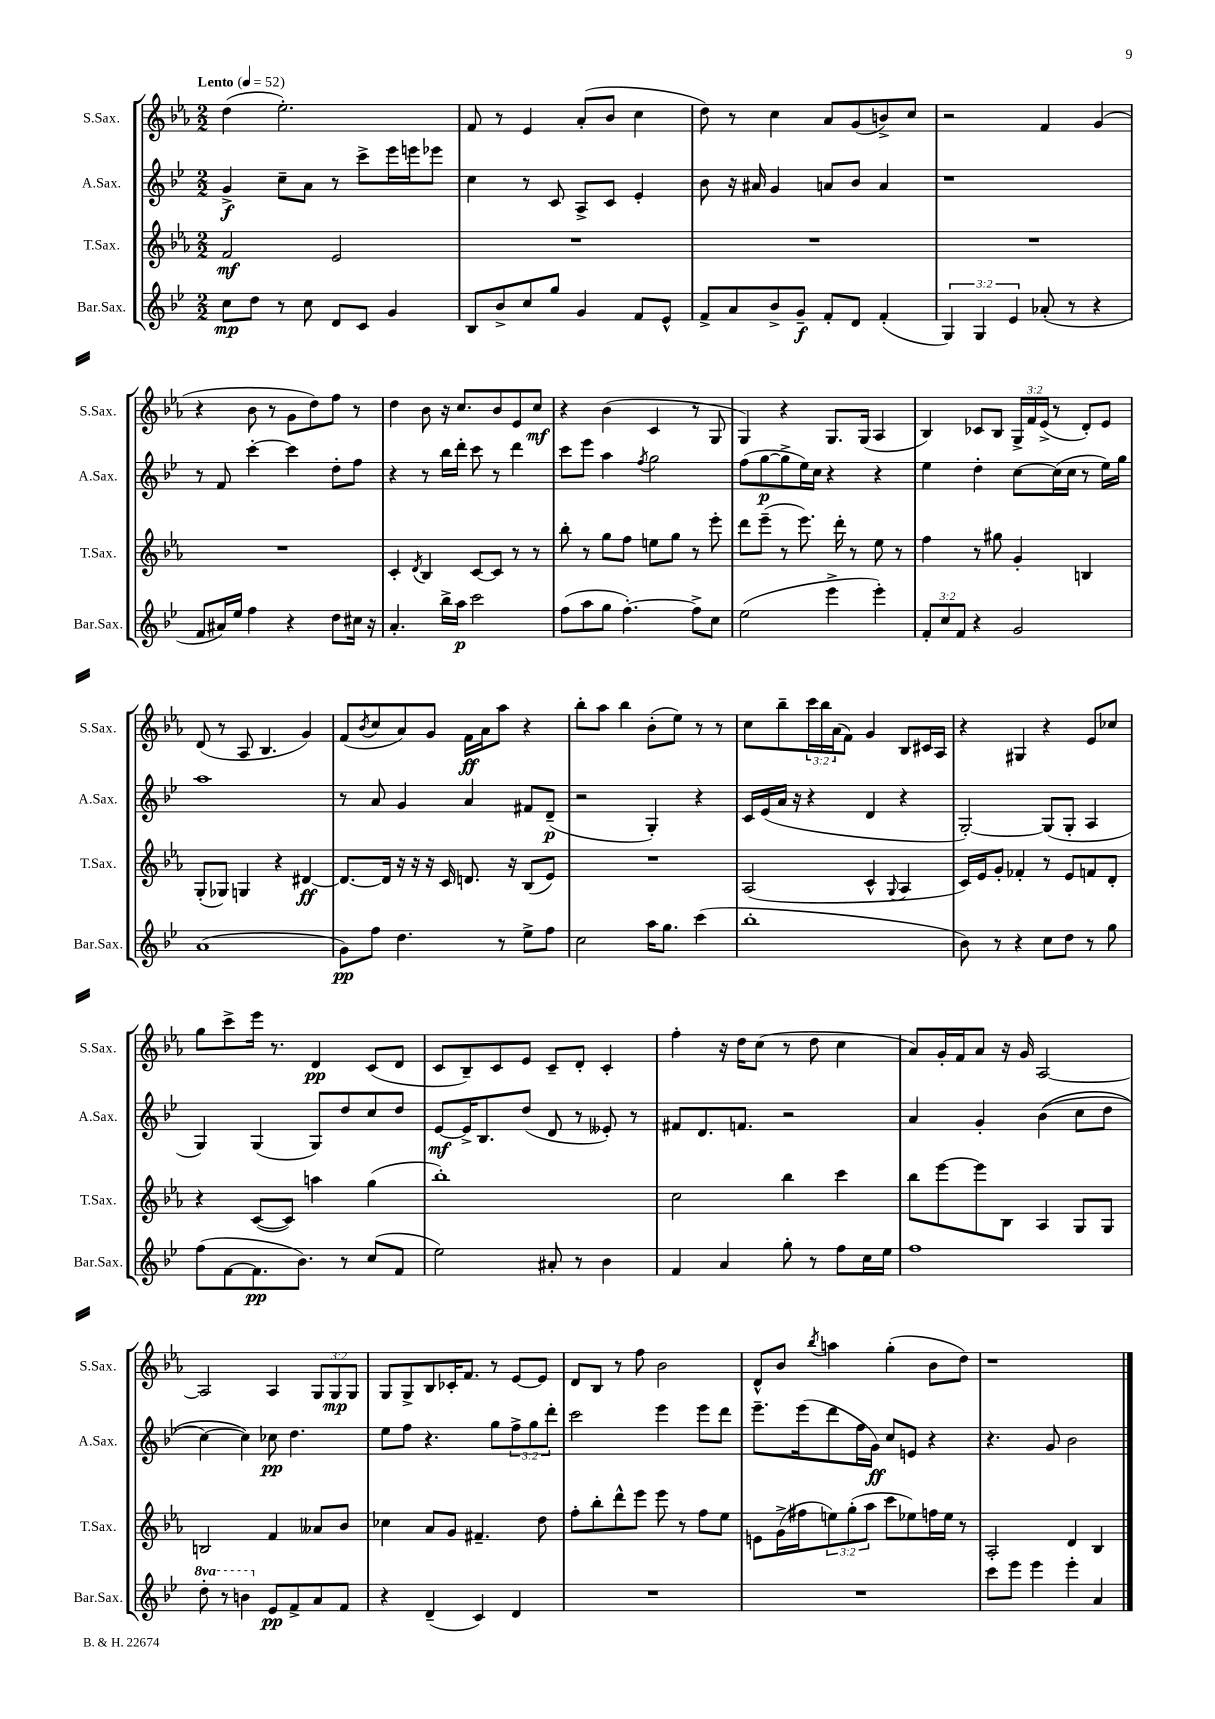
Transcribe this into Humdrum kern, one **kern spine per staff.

**kern	**dynam	**kern	**dynam	**kern	**dynam	**kern	**dynam
*part4	*part4	*part3	*part3	*part2	*part2	*part1	*part1
*staff4	*staff4	*staff3	*staff3	*staff2	*staff2	*staff1	*staff1
*I"Bar.Sax.	*	*I"T.Sax.	*	*I"A.Sax.	*	*I"S.Sax.	*
*I'Bar.Sax.	*	*I'T.Sax.	*	*I'A.Sax.	*	*I'S.Sax.	*
*clefG2	*	*clefG2	*	*clefG2	*	*clefG2	*
*k[b-e-]	*	*k[b-e-a-]	*	*k[b-e-]	*	*k[b-e-a-]	*
*M2/2	*	*M2/2	*	*M2/2	*	*M2/2	*
*MM52	*	*MM52	*	*MM52	*	*MM52	*
=1	=1	=1	=1	=1	=1	=1	=1
!	!	!	!	!	!	!LO:TX:a:B:t=Lento	!
8cc\L	mp	2f/	mf	4g^/	f	(4dd\	.
8dd\J	.	.	.	.	.	.	.
8r	.	.	.	8cc~\L	.	2.ee-'\)	.
8cc\	.	.	.	8a\J	.	.	.
8d/L	.	2e-/	.	8r	.	.	.
8c/J	.	.	.	8ccc^\L	.	.	.
4g/	.	.	.	16eee-\L	.	.	.
.	.	.	.	16eeen\J	.	.	.
.	.	.	.	8eee-X\J	.	.	.
=2	=2	=2	=2	=2	=2	=2	=2
8B-/L	.	1r	.	4cc\	.	8f/	.
8b-^/	.	.	.	.	.	8r	.
8cc/	.	.	.	8r	.	4e-/	.
8gg/J	.	.	.	8c/	.	.	.
4g/	.	.	.	8A^/L	.	(8a-'/L	.
.	.	.	.	8c/J	.	8b-/J	.
8f/L	.	.	.	4e-'/	.	4cc\	.
8e-^^/J	.	.	.	.	.	.	.
=3	=3	=3	=3	=3	=3	=3	=3
8f^/L	.	1r	.	8b-\	.	8dd\)	.
8a/	.	.	.	16r	.	8r	.
.	.	.	.	16a#X/	.	.	.
8b-^/	.	.	.	4g/	.	4cc\	.
8g~/J	f	.	.	.	.	.	.
8f'/L	.	.	.	8an/L	.	8a-/L	.
8d/J	.	.	.	8b-/J	.	(8g/	.
(4f'/	.	.	.	4a/	.	8bn^/)	.
.	.	.	.	.	.	8cc/J	.
=4	=4	=4	=4	=4	=4	=4	=4
6G/)	.	1r	.	1r	.	2r	.
6G/	.	.	.	.	.	.	.
6e-/	.	.	.	.	.	.	.
(8a-X'/	.	.	.	.	.	4f/	.
8r	.	.	.	.	.	.	.
4r	.	.	.	.	.	(4g/	.
!!LO:LB:g=z
=5	=5	=5	=5	=5	=5	=5	=5
8f/L	.	1r	.	8r	.	4r	.
16a#X/L)	.	.	.	8f/	.	.	.
16ee-/JJ	.	.	.	.	.	.	.
4ff\	.	.	.	[4ccc'\	.	8b-\	.
.	.	.	.	.	.	8r	.
4r	.	.	.	4ccc\]	.	8g\L	.
.	.	.	.	.	.	8dd\)	.
8dd\L	.	.	.	8dd'\L	.	8ff\J	.
16cc#X\Jk	.	.	.	8ff\J	.	8r	.
16r	.	.	.	.	.	.	.
=6	=6	=6	=6	=6	=6	=6	=6
4.a'/	.	4c'/	.	4r	.	4dd\	.
.	.	8qd/	.	.	.	.	.
.	.	4B-/	.	8r	.	8b-\	.
16bb-^\LL	.	.	.	16bb-\LL	.	16r	.
16aa\JJ	p	.	.	16ddd'\JJ	.	8.cc/L	.
2ccc\	.	[8c/L	.	8ccc\	.	.	.
.	.	8c/J]	.	8r	.	8b-/	.
.	.	8r	.	4ddd\	.	8e-/	.
.	.	8r	.	.	.	8cc/J	mf
=7	=7	=7	=7	=7	=7	=7	=7
(8ff\L	.	8bb-'\	.	8ccc\L	.	4r	.
8aa\	.	8r	.	8eee-\J	.	.	.
8gg\J	.	8gg\L	.	4aa\	.	(4b-\	.
[4.ff'\)	.	8ff\J	.	.	.	.	.
.	.	.	.	8qff/	.	.	.
.	.	8een\L	.	2gg\	.	4c/	.
.	.	8gg\J	.	.	.	.	.
8ff^\L]	.	8r	.	.	.	8r	.
8cc\J	.	8eee-'\	.	.	.	8G/	.
=8	=8	=8	=8	=8	=8	=8	=8
(2ee-\	.	8ddd\L	.	(8ff\L	.	4G/)	.
.	.	(8eee-~\J	.	[8gg\	p	.	.
.	.	8r	.	8gg^\]	.	4r	.
.	.	8.eee-\)	.	16ee-\L)	.	.	.
.	.	.	.	16cc\JJ	.	.	.
4eee-^\	.	.	.	4r	.	8.G/L	.
.	.	16ddd'\	.	.	.	.	.
.	.	8r	.	.	.	.	.
.	.	.	.	.	.	(16G/Jk	.
4eee-'\)	.	8ee-\	.	4r	.	4A-/	.
.	.	8r	.	.	.	.	.
=9	=9	=9	=9	=9	=9	=9	=9
12f'/L	.	4ff\	.	4ee-\	.	4B-/)	.
12cc/	.	.	.	.	.	.	.
12f/J	.	.	.	.	.	.	.
4r	.	8r	.	4dd'\	.	8c-X/L	.
.	.	8gg#X\	.	.	.	8B-/J	.
2g/	.	4g'/	.	[8cc\L	.	24G^/LL	.
.	.	.	.	.	.	24f/	.
.	.	.	.	.	.	(24e-^/JJ	.
.	.	.	.	(16cc\L]	.	8r	.
.	.	.	.	16cc\JJ	.	.	.
.	.	4Bn/	.	8r	.	8d'/L)	.
.	.	.	.	16ee-\LL)	.	8e-/J	.
.	.	.	.	16gg\JJ	.	.	.
!!LO:LB:g=z
=10	=10	=10	=10	=10	=10	=10	=10
(1a	.	(8G'/L	.	1aa	.	(8d/	.
.	.	8G-X/J)	.	.	.	8r	.
.	.	4Gn/	.	.	.	8A-/	.
.	.	.	.	.	.	4.B-/	.
.	.	4r	.	.	.	.	.
.	.	[4d#X/	ff	.	.	4g/)	.
=11	=11	=11	=11	=11	=11	=11	=11
8g\L)	pp	8.d#/L_	.	8r	.	(8f/L	.
.	.	.	.	.	.	8qb-/	.
8ff\J	.	.	.	8a/	.	8cc/	.
.	.	16d#/Jk]	.	.	.	.	.
4.dd\	.	16r	.	4g/	.	8a-/)	.
.	.	16r	.	.	.	.	.
.	.	16r	.	.	.	8g/J	.
.	.	16c/	.	.	.	.	.
.	.	8.dn/	.	4a/	.	16f\LL	ff
.	.	.	.	.	.	16a-\J	.
8r	.	.	.	.	.	8aa-\J	.
.	.	16r	.	.	.	.	.
8ee-^\L	.	(8B-/L	.	8f#X/L	.	4r	.
8ff\J	.	8e-/J)	.	(8d~/J	p	.	.
=12	=12	=12	=12	=12	=12	=12	=12
2cc\	.	1r	.	2r	.	8bb-'\L	.
.	.	.	.	.	.	8aa-\J	.
.	.	.	.	.	.	4bb-\	.
16aa\KL	.	.	.	4G'/)	.	(8b-'\L	.
8.gg\J	.	.	.	.	.	.	.
.	.	.	.	.	.	8ee-\J)	.
(4ccc\	.	.	.	4r	.	8r	.
.	.	.	.	.	.	8r	.
=13	=13	=13	=13	=13	=13	=13	=13
1bb-'	.	(2A-/	.	16c/LL	.	8cc\L	.
.	.	.	.	(16e-/	.	.	.
.	.	.	.	16a/JJ	.	8bb-~\	.
.	.	.	.	16r	.	.	.
.	.	.	.	4r	.	24ccc\L	.
.	.	.	.	.	.	24bb-\	.
.	.	.	.	.	.	(24a-\J	.
.	.	.	.	.	.	8f\J)	.
.	.	4c^^/	.	4d/	.	4g/	.
.	.	8qqG/	.	.	.	.	.
.	.	4A-/	.	4r	.	8B-/L	.
.	.	.	.	.	.	16c#X/L	.
.	.	.	.	.	.	16A-/JJ	.
=14	=14	=14	=14	=14	=14	=14	=14
8b-\)	.	16c/LL)	.	[2G'/)	.	4r	.
.	.	16e-/J	.	.	.	.	.
8r	.	8g'/J	.	.	.	.	.
4r	.	4f-X'/	.	.	.	4G#X/	.
8cc\L	.	8r	.	(8G/L]	.	4r	.
8dd\J	.	8e-/L	.	8G'/J	.	.	.
8r	.	8fn/	.	4A/	.	8e-/L	.
8gg\	.	8d'/J	.	.	.	8cc-X/J	.
!!LO:LB:g=z
=15	=15	=15	=15	=15	=15	=15	=15
(8ff\L	.	4r	.	4G/)	.	8gg\L	.
[8f\	.	.	.	.	.	8ccc^\	.
8.f\]	pp	([8c/L	.	(4G/	.	16eee-\Jk	.
.	.	.	.	.	.	8.r	.
.	.	8c/J])	.	.	.	.	.
8.b-\J)	.	.	.	.	.	.	.
.	.	4aan\	.	8G/L)	.	4d/	pp
8r	.	.	.	8dd/	.	.	.
(8cc/L	.	(4gg\	.	8cc/	.	(8c/L	.
8f/J	.	.	.	8dd/J	.	8d/J	.
=16	=16	=16	=16	=16	=16	=16	=16
2ee-\)	.	1bb-')	.	[8e-/L	mf	8c/L	.
.	.	.	.	16e-^/K]	.	8B-~/)	.
.	.	.	.	8.B-/	.	.	.
.	.	.	.	.	.	8c/	.
.	.	.	.	(8dd/J	.	8e-/J	.
8a#X'/	.	.	.	8d/	.	8c~/L	.
8r	.	.	.	8r	.	8d'/J	.
4b-\	.	.	.	8e--X'/)	.	4c'/	.
.	.	.	.	8r	.	.	.
=17	=17	=17	=17	=17	=17	=17	=17
4f/	.	2cc\	.	8f#X/L	.	4ff'\	.
.	.	.	.	8.d/	.	.	.
4a/	.	.	.	.	.	16r	.
.	.	.	.	8.fn/J	.	16dd\KL	.
.	.	.	.	.	.	(8cc\J	.
8gg'\	.	4bb-\	.	2r	.	8r	.
8r	.	.	.	.	.	8dd\	.
8ff\L	.	4ccc\	.	.	.	4cc\	.
16cc\L	.	.	.	.	.	.	.
16ee-\JJ	.	.	.	.	.	.	.
=18	=18	=18	=18	=18	=18	=18	=18
1ff	.	8bb-\L	.	4a/	.	8a-/L)	.
.	.	[8eee-\	.	.	.	16g'/L	.
.	.	.	.	.	.	16f/J	.
.	.	8eee-\]	.	4g'/	.	8a-/J	.
.	.	8B-\J	.	.	.	16r	.
.	.	.	.	.	.	16g/	.
.	.	4A-/	.	((4b-\	.	[2A-/	.
.	.	8G/L	.	8cc\L	.	.	.
.	.	8G/J	.	8dd\J	.	.	.
!!LO:LB:g=z
=19	=19	=19	=19	=19	=19	=19	=19
*8va	*	*	*	*	*	*	*
8ddd'\	.	2Bn/	.	[4cc\)	.	2A-/]	.
8r	.	.	.	.	.	.	.
4bbn\	.	.	.	4cc\])	.	.	.
*X8va	*	*	*	*	*	*	*
8e-/L	pp	4f/	.	8cc-X\	pp	4A-/	.
8f^/	.	.	.	4.dd\	.	.	.
8a/	.	8a--X/L	.	.	.	12G/L	.
.	.	.	.	.	.	12G/	mp
8f/J	.	8b-/J	.	.	.	.	.
.	.	.	.	.	.	12G/J	.
=20	=20	=20	=20	=20	=20	=20	=20
4r	.	4cc-X\	.	8ee-\L	.	8G/L	.
.	.	.	.	8ff\J	.	8G^/	.
(4d~/	.	8a-/L	.	4.r	.	8B-/	.
.	.	8g/J	.	.	.	16c-X'/K	.
.	.	.	.	.	.	8.f/J	.
4c/)	.	4.f#X~/	.	.	.	.	.
.	.	.	.	8gg\L	.	8r	.
4d/	.	.	.	12ff^\	.	[8e-/L	.
.	.	.	.	12gg\	.	.	.
.	.	8dd\	.	.	.	8e-/J]	.
.	.	.	.	12ddd'\J	.	.	.
=21	=21	=21	=21	=21	=21	=21	=21
1r	.	8ff'\L	.	2ccc\	.	8d/L	.
.	.	8bb-'\	.	.	.	8B-/J	.
.	.	8ddd^^\	.	.	.	8r	.
.	.	8eee-\J	.	.	.	8ff\	.
.	.	8eee-\	.	4eee-\	.	2b-\	.
.	.	8r	.	.	.	.	.
.	.	8ff\L	.	8eee-\L	.	.	.
.	.	8ee-\J	.	8ddd\J	.	.	.
=22	=22	=22	=22	=22	=22	=22	=22
1r	.	8en\L	.	8.eee-~\L	.	8d^^/L	.
.	.	(16g^\L	.	.	.	8b-/J	.
.	.	16ff#X\J	.	(16eee-\k	.	.	.
.	.	.	.	.	.	8qbb-/	.
.	.	12een\)	.	8ddd\	.	4aan\	.
.	.	(12gg'\	.	.	.	.	.
.	.	.	.	16ff\L	.	.	.
.	.	12aa-\J	.	.	.	.	.
.	.	.	.	16g\JJ)	ff	.	.
.	.	8ccc\L	.	8cc/L	.	(4gg'\	.
.	.	8ee-X\)	.	8en/J	.	.	.
.	.	16ffn\L	.	4r	.	8b-\L	.
.	.	16ee-\JJ	.	.	.	.	.
.	.	8r	.	.	.	8dd\J)	.
=23	=23	=23	=23	=23	=23	=23	=23
8ccc\L	.	2A-'/	.	4.r	.	1r	.
8eee-\J	.	.	.	.	.	.	.
4eee-\	.	.	.	.	.	.	.
.	.	.	.	8g/	.	.	.
4eee-'\	.	4d/	.	2b-\	.	.	.
4a/	.	4B-/	.	.	.	.	.
==	==	==	==	==	==	==	==
*-	*-	*-	*-	*-	*-	*-	*-
